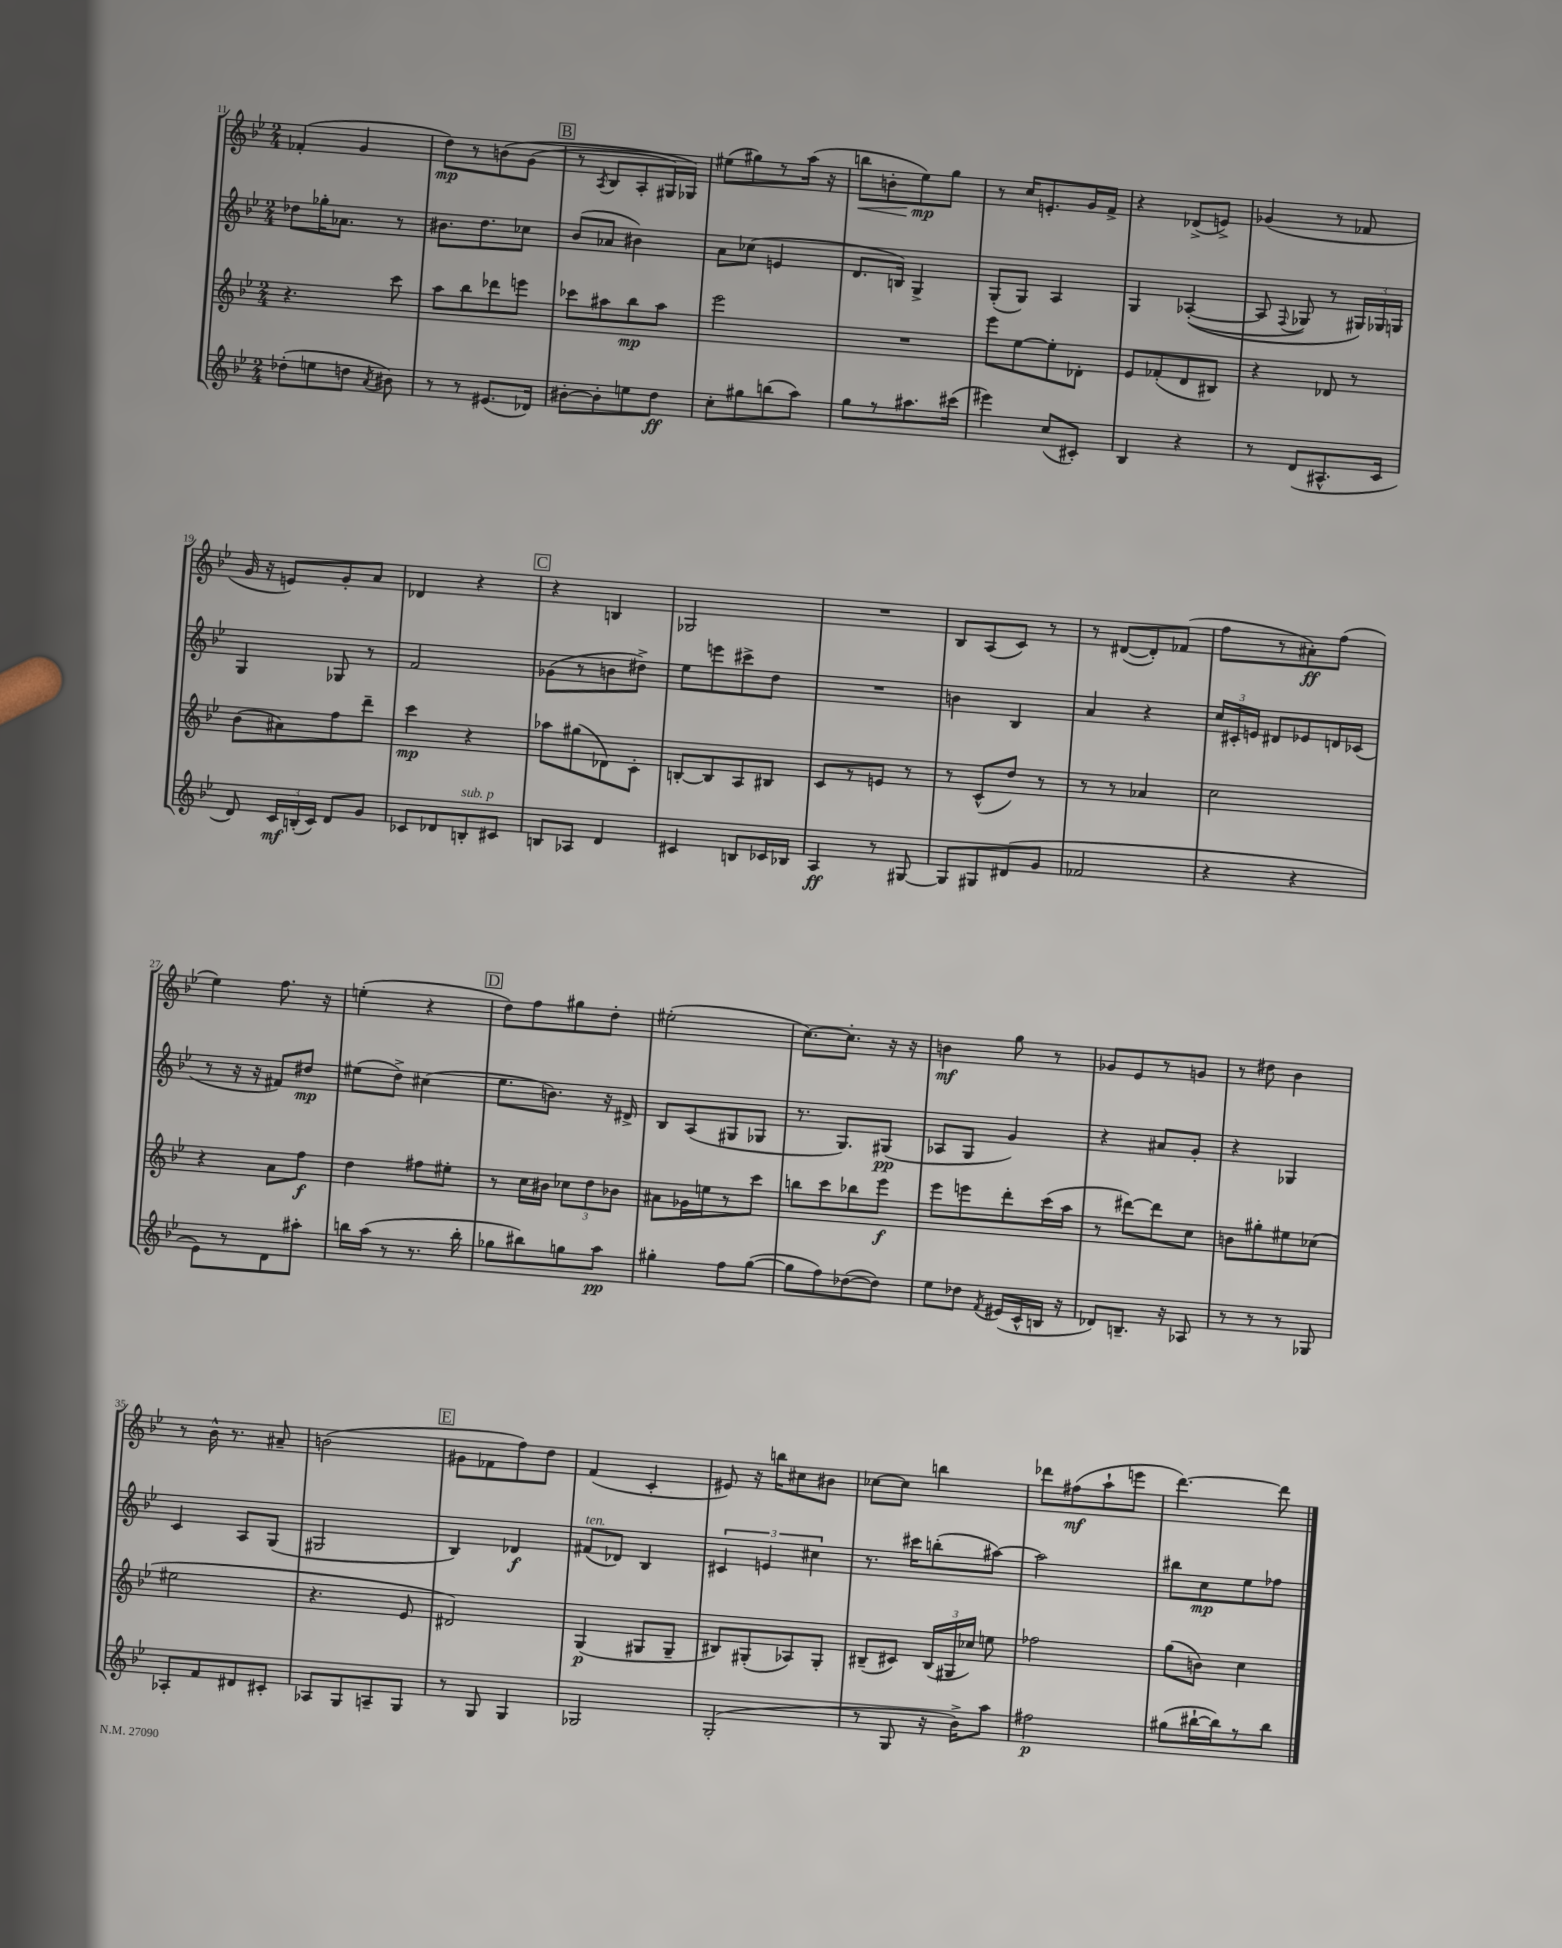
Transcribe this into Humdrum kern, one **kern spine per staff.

**kern	**dynam	**kern	**dynam	**kern	**dynam	**kern	**dynam
*part4	*part4	*part3	*part3	*part2	*part2	*part1	*part1
*staff4	*staff4	*staff3	*staff3	*staff2	*staff2	*staff1	*staff1
*clefG2	*	*clefG2	*	*clefG2	*	*clefG2	*
*k[b-e-]	*	*k[b-e-]	*	*k[b-e-]	*	*k[b-e-]	*
*M2/4	*	*M2/4	*	*M2/4	*	*M2/4	*
=11	=11	=11	=11	=11	=11	=11	=11
(8dd-X'\L	.	4.r	.	8dd-X\L	.	(4f-X'/	.
8een\	.	.	.	16gg-X'\K	.	.	.
.	.	.	.	8.a-X\J	.	.	.
8ddn\J	.	.	.	.	.	4g/	.
8qa/	.	.	.	.	.	.	.
8b#X\)	.	8ccc\	.	8r	.	.	.
=12	=12	=12	=12	=12	=12	=12	=12
8r	.	8aa\L	.	8.b#X\L	.	8dd\L)	mp
8r	.	8bb-\	.	.	.	8r	.
.	.	.	.	8.dd\	.	.	.
(8.e#X/L	.	8ddd-X\	.	.	.	(8bn\	.
.	.	8eeen\J	.	8cc-X\J	.	(8g\J	.
16d-X/Jk)	.	.	.	.	.	.	.
!!LO:REH:place=s1:t=B
=13	=13	=13	=13	=13	=13	=13	=13
[8b#X'\L	.	8ccc-X\L	.	(8b-/L	.	8r	.
.	.	.	.	.	.	8qA/	.
8b#'\]	.	8aa#X\	.	8a-X/J	.	8B-/L	.
8een\	.	8bb-\	mp	4b#X\)	.	8A'/	.
8dd\J	ff	8aa#\J	.	.	.	16G#X/L)	.
.	.	.	.	.	.	16G-X/JJ)	.
=14	=14	=14	=14	=14	=14	=14	=14
8cc'\L	.	2eee-\	.	8a\L	.	(8ee#X\L	.
8gg#X\	.	.	.	(8cc-X\J	.	8gg#X\)	.
(8bbn\	.	.	.	4en/	.	8r	.
8aa\J)	.	.	.	.	.	(16aa\Jk	.
.	.	.	.	.	.	16r	.
=15	=15	=15	=15	=15	=15	=15	=15
!	!	!	!	!	!	!	!LO:HP:b
8gg\L	.	2r	.	8.d/L	.	8bbn\L	<
8r	.	.	.	.	.	8bn'\	.
.	.	.	.	16Bn/Jk)	.	.	.
8.aa#X\	.	.	.	4G^/	.	8ee-\)	mp
.	.	.	.	.	.	8gg\J	[
(16ccc#X\Jk	.	.	.	.	.	.	.
=16	=16	=16	=16	=16	=16	=16	=16
4eee#X\)	.	8eee-\L	.	(8G'/L	.	8r	.
.	.	[8ee-\	.	8G/J)	.	16cc/KL	.
.	.	.	.	.	.	8.en'/	.
(8cc/L	.	8ee-'\]	.	4A/	.	.	.
8c#X'/J)	.	8d-X'\J	.	.	.	16g/L	.
.	.	.	.	.	.	16f^/JJ	.
=17	=17	=17	=17	=17	=17	=17	=17
4B-/	.	8e-/L	.	4G/	.	4r	.
.	.	(8f-X'/	.	.	.	.	.
4r	.	8d/	.	(([4A-X'/	.	(8d-X^/L	.
.	.	8B#X/J)	.	.	.	8en^/J)	.
=18	=18	=18	=18	=18	=18	=18	=18
8r	.	4r	.	8A-/]	.	(4g-X/	.
.	.	.	.	8qqF/	.	.	.
(8d/L	.	.	.	8G-X/)	.	.	.
8.A#X^^/	.	8d-X/	.	8r	.	8r	.
.	.	8r	.	24G#X/LL)	.	8f-X/	.
.	.	.	.	24G-X/	.	.	.
16c/Jk	.	.	.	.	.	.	.
.	.	.	.	24Gn/JJ	.	.	.
!!LO:LB:g=z
=19	=19	=19	=19	=19	=19	=19	=19
8d/)	.	(8b-\L	.	4G/	.	16g/	.
.	.	.	.	.	.	16r	.
24c/LL	mf	8a#X\)	.	.	.	8en/L)	.
(24Bn'/	.	.	.	.	.	.	.
24c/JJ)	.	.	.	.	.	.	.
8d/L	.	8ff\	.	8G-X/	.	8g'/	.
8g/J	.	8ddd~\J	.	8r	.	8a/J	.
=20	=20	=20	=20	=20	=20	=20	=20
8c-X/L	.	4ccc\	mp	2f/	.	4d-X/	.
8d-X/	.	.	.	.	.	.	.
!LO:TX:a:i:t=sub. p	!	!	!	!	!	!	!
8Bn'/	.	4r	.	.	.	4r	.
8c#X/J	.	.	.	.	.	.	.
!!LO:REH:place=s1:t=C
=21	=21	=21	=21	=21	=21	=21	=21
8Bn/L	.	8aa-X\L	.	(8g-X\L	.	4r	.
8A-X/J	.	(8gg#X\	.	8r	.	.	.
4d/	.	8d-X\)	.	8bn\	.	4Bn/	.
.	.	8c'\J	.	8dd#X^\J)	.	.	.
=22	=22	=22	=22	=22	=22	=22	=22
4c#X/	.	[8Bn'/L	.	8ee-\L	.	2G-X/	.
.	.	8B/]	.	8eeen\	.	.	.
8Bn/L	.	8A/	.	8ccc#X^\	.	.	.
16c-X/L	.	8B#X/J	.	8dd\J	.	.	.
16B-X/JJ	.	.	.	.	.	.	.
=23	=23	=23	=23	=23	=23	=23	=23
4A/	ff	8c/L	.	2r	.	2r	.
.	.	8r	.	.	.	.	.
8r	.	8en/J	.	.	.	.	.
[8G#X/	.	8r	.	.	.	.	.
=24	=24	=24	=24	=24	=24	=24	=24
8G#/L]	.	8r	.	4bn\	.	8B-/L	.
8G#X/	.	(8c^^/L	.	.	.	(8A/	.
(8d#X/	.	8dd/J)	.	4B-/	.	8c/J)	.
8g/J	.	8r	.	.	.	8r	.
=25	=25	=25	=25	=25	=25	=25	=25
2f-X/	.	8r	.	4a/	.	8r	.
.	.	8r	.	.	.	([8d#X/L	.
.	.	4a-X/	.	4r	.	8d#'/])	.
.	.	.	.	.	.	(8f-X/J	.
=26	=26	=26	=26	=26	=26	=26	=26
4r	.	2cc\	.	24cc/LL	.	8ff\L	.
.	.	.	.	24c#X'/	.	.	.
.	.	.	.	24en/JJ	.	.	.
.	.	.	.	8d#X/L	.	8r	.
4r	.	.	.	8e-X/	.	8a#X'\)	ff
.	.	.	.	16dn/L	.	(8ff\J	.
.	.	.	.	(16c-X/JJ	.	.	.
!!LO:LB:g=z
=27	=27	=27	=27	=27	=27	=27	=27
8e-\L)	.	4r	.	8r	.	4ee-\)	.
8r	.	.	.	16r	.	.	.
.	.	.	.	16r	.	.	.
8d\	.	8a\L	.	8f#X/L)	.	8.ff\	.
8aa#X'\J	.	8ff\J	f	8dd#X/J	mp	.	.
.	.	.	.	.	.	16r	.
=28	=28	=28	=28	=28	=28	=28	=28
16bbn\LL	.	4dd\	.	(8ee#X\L	.	(4een'\	.
(16aa\JJ	.	.	.	.	.	.	.
8r	.	.	.	8dd^\J)	.	.	.
8.r	.	8ff#X\L	.	(4cc#X\	.	4r	.
.	.	8ee#X'\J	.	.	.	.	.
16bb'\	.	.	.	.	.	.	.
!!LO:REH:place=s1:t=D
=29	=29	=29	=29	=29	=29	=29	=29
8gg-X\L	.	8r	.	8.ee-\L	.	8dd\L)	.
8bb#X\)	.	16cc\LL	.	.	.	8ff\	.
.	.	16b#X\JJ	.	8.bn\J)	.	.	.
8ggn\	.	12cc-X\L	.	.	.	8gg#X\	.
.	.	12dd\	.	.	.	.	.
8aa\J	pp	.	.	16r	.	8dd'\J	.
.	.	12b-X\J	.	.	.	.	.
.	.	.	.	16d#X^/	.	.	.
=30	=30	=30	=30	=30	=30	=30	=30
4gg#X'\	.	8a#X\L	.	8B-/L	.	(2ee#X'\	.
.	.	16g-X\L	.	(8A/	.	.	.
.	.	16een\J	.	.	.	.	.
8ff\L	.	8r	.	8G#X/	.	.	.
([8gg#\J	.	8ccc\J	.	8G-X/J	.	.	.
=31	=31	=31	=31	=31	=31	=31	=31
8gg#\L]	.	8bbn\L	.	8.r	.	[8.cc\L)	.
8ff\)	.	8ccc\	.	.	.	.	.
.	.	.	.	8.G/L)	.	8.cc'\J]	.
([8dd-X\	.	8bb-X\	.	.	.	.	.
8dd-\J])	.	8eee-\J	f	(8G#X/J	pp	16r	.
.	.	.	.	.	.	16r	.
=32	=32	=32	=32	=32	=32	=32	=32
8ee-\L	.	8eee-\L	.	8A-X/L	.	4bn\	mf
8dd-X\J	.	8eeen\	.	8G/J	.	.	.
8qf/	.	.	.	.	.	.	.
(16e#X/LL	.	8ddd'\	.	4g/)	.	8gg\	.
16c^^/	.	.	.	.	.	.	.
16Bn/JJ	.	(16ccc\L	.	.	.	8r	.
16r	.	16aa\JJ	.	.	.	.	.
=33	=33	=33	=33	=33	=33	=33	=33
8d-X/L)	.	8r	.	4r	.	8g-X/L	.
8.Bn~/J	.	[8ddd#X\L)	.	.	.	8e-/	.
.	.	8ddd#\]	.	8a#X/L	.	8r	.
16r	.	.	.	.	.	.	.
8A-X/	.	8cc\J	.	8g'/J	.	8gn/J	.
=34	=34	=34	=34	=34	=34	=34	=34
8r	.	8bn\L	.	4r	.	8r	.
8r	.	8gg#X'\	.	.	.	8dd#X\	.
8r	.	8ee#X\	.	4G-X/	.	4b-\	.
8G-X/	.	(8cc-X\J	.	.	.	.	.
!!LO:LB:g=z
=35	=35	=35	=35	=35	=35	=35	=35
8A-X'/L	.	2ee#X\	.	4c/	.	8r	.
8f/	.	.	.	.	.	16b-^^\	.
.	.	.	.	.	.	8.r	.
8d#X/	.	.	.	8A/L	.	.	.
8c#X'/J	.	.	.	(8G/J	.	8a#X~/	.
=36	=36	=36	=36	=36	=36	=36	=36
8A-X/L	.	4.r	.	2G#X/	.	(2bn\	.
8G/	.	.	.	.	.	.	.
8An~/	.	.	.	.	.	.	.
8G/J	.	8e-/	.	.	.	.	.
!!LO:REH:place=s1:t=E
=37	=37	=37	=37	=37	=37	=37	=37
8r	.	2d#X/)	.	4B-/)	.	8g#X\L	.
8G/	.	.	.	.	.	8f-X\	.
4G/	.	.	.	4d-X/	f	8ff\)	.
.	.	.	.	.	.	8dd\J	.
=38	=38	=38	=38	=38	=38	=38	=38
!	!	!	!	!LO:TX:a:i:t=ten.	!	!	!
2G-X/	.	(4G/	p	(8f#X/L	.	(4f/	.
.	.	.	.	8d-X/J)	.	.	.
.	.	8G#X/L	.	4B-/	.	4c'/	.
.	.	8G#~/J	.	.	.	.	.
=39	=39	=39	=39	=39	=39	=39	=39
(2G'/	.	8B#X/L)	.	6c#X/	.	8e#X/)	.
.	.	(8G#X'/	.	.	.	16r	.
.	.	.	.	6en/	.	.	.
.	.	.	.	.	.	16bbn\KL	.
.	.	8A-X/)	.	.	.	8cc#X\	.
.	.	.	.	6cc#X\	.	.	.
.	.	8G#'/J	.	.	.	8b#X\J	.
=40	=40	=40	=40	=40	=40	=40	=40
8r	.	(8B#X~/L	.	8.r	.	[8cc-X\L	.
8G/	.	8c#X/J)	.	.	.	8cc-\J]	.
.	.	.	.	16ccc#X\KL	.	.	.
16r	.	(24B#/LL	.	(8bbn'\	.	4bbn\	.
.	.	24G#X/	.	.	.	.	.
16b-^\KL)	.	.	.	.	.	.	.
.	.	24cc-X/JJ)	.	.	.	.	.
8aa\J	.	8een\	.	[8aa#X\J)	.	.	.
=41	=41	=41	=41	=41	=41	=41	=41
2ff#X\	p	2ff-X\	.	2aa#\]	.	8ddd-X\L	.
.	.	.	.	.	.	(8ff#X\	mf
.	.	.	.	.	.	8aa`\	.
.	.	.	.	.	.	8eeen\J	.
=42	=42	=42	=42	=42	=42	=42	=42
(8gg#X\L	.	(8gg\L	.	8bb#X\L	.	[4.ddd\)	.
[16bb#X`\L	.	8bn\J)	.	8cc\	mp	.	.
16bb#\J])	.	.	.	.	.	.	.
8r	.	4cc\	.	8ee-\	.	.	.
8bb#\J	.	.	.	8ff-X\J	.	8ddd\]	.
==	==	==	==	==	==	==	==
*-	*-	*-	*-	*-	*-	*-	*-
